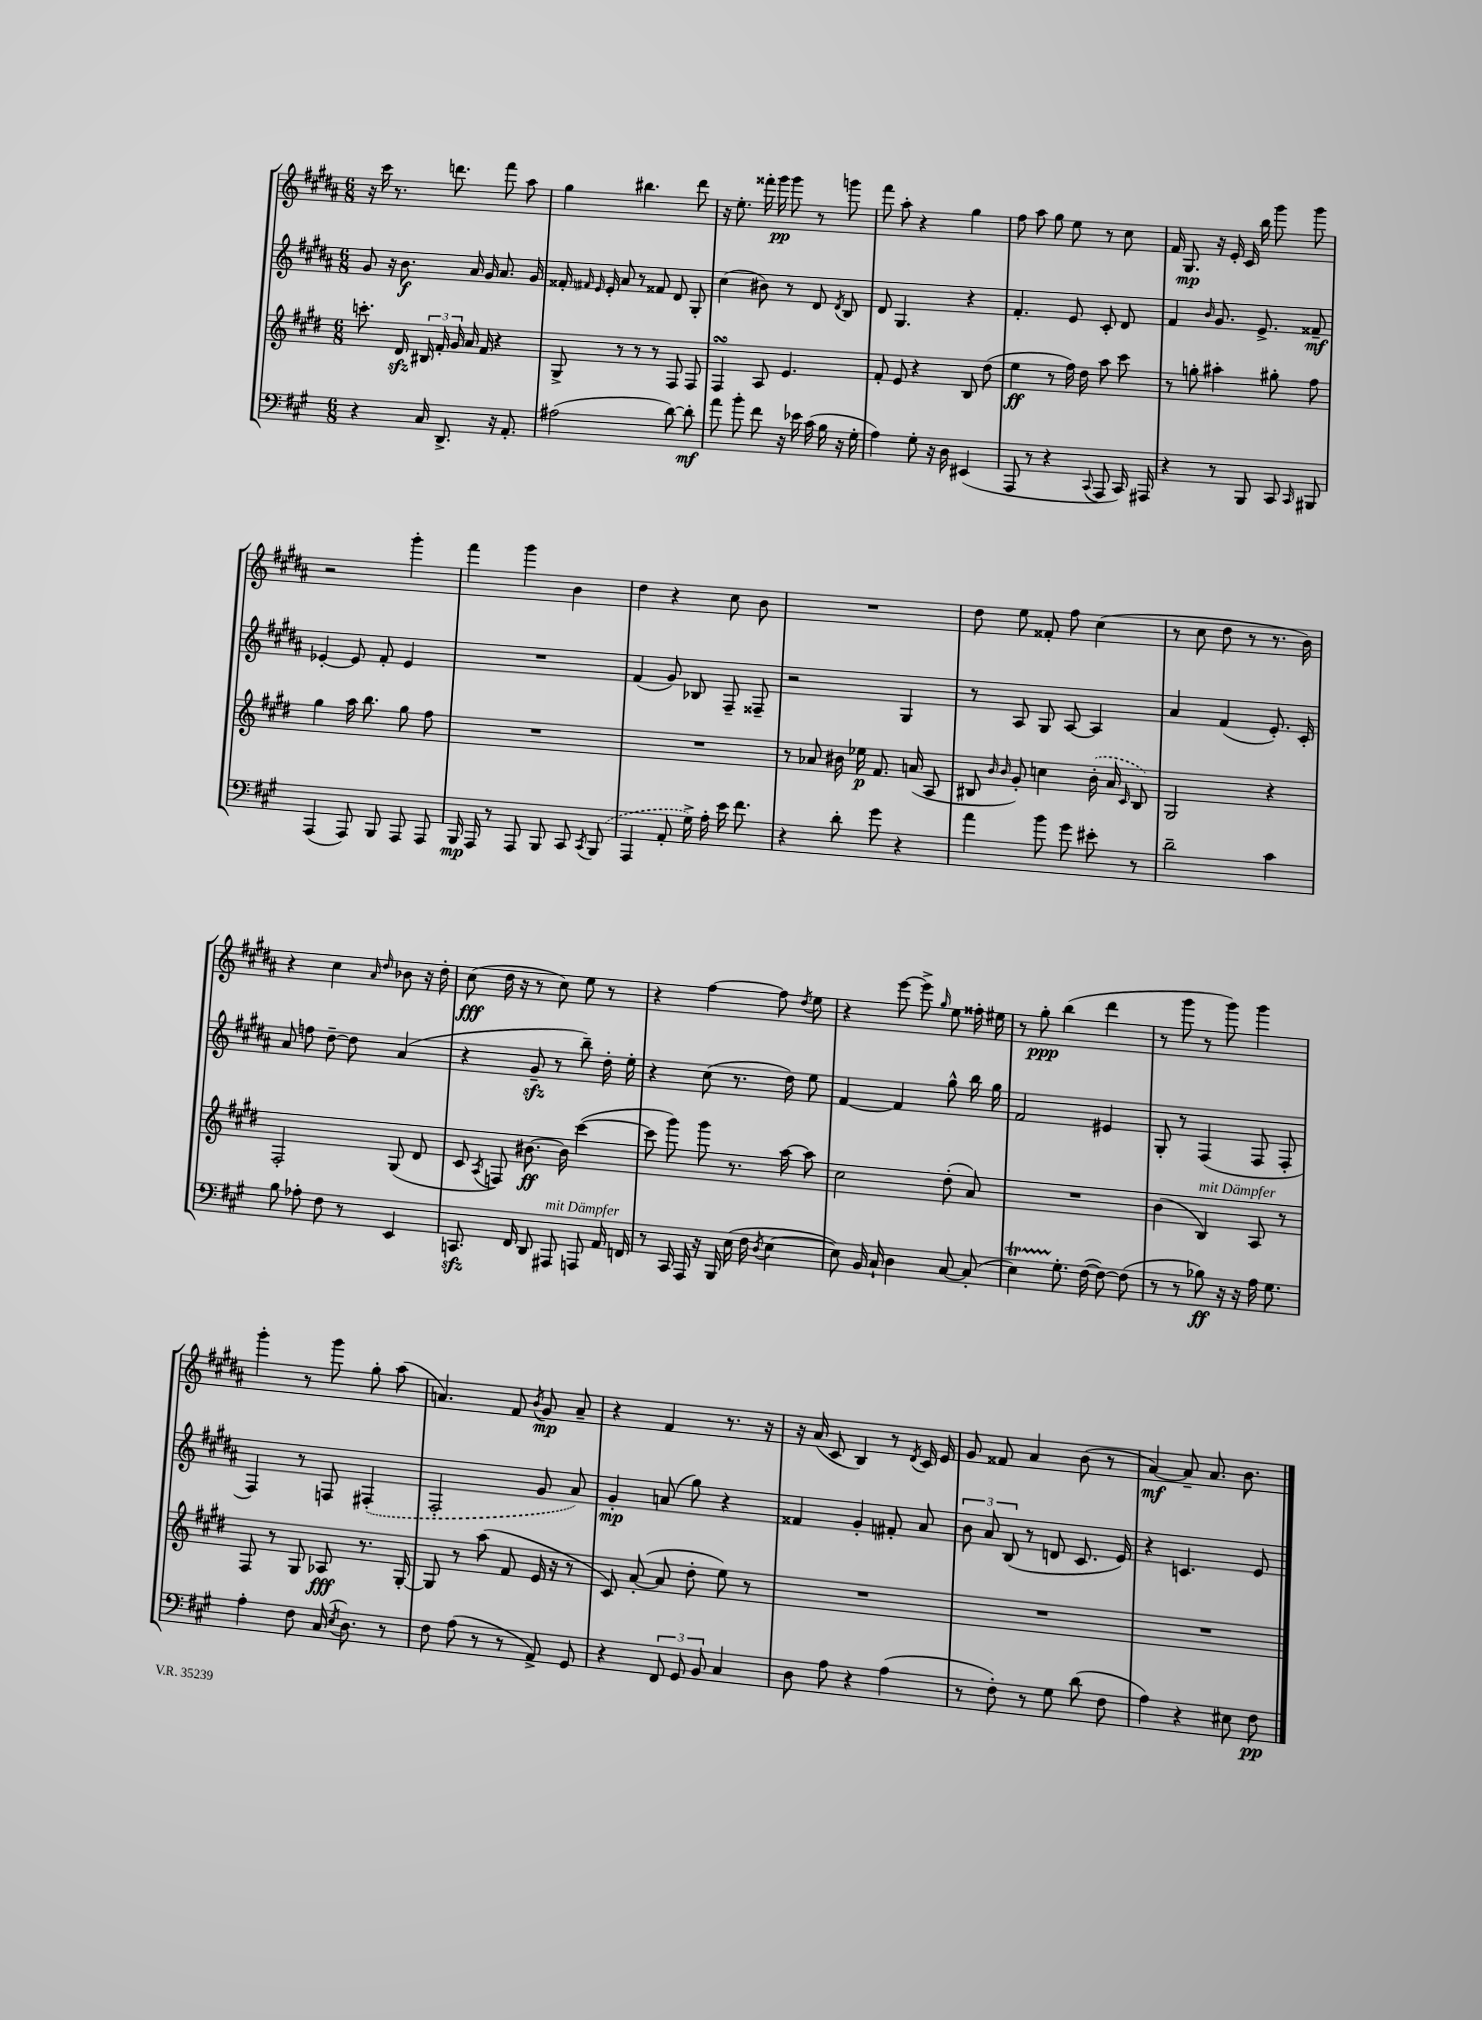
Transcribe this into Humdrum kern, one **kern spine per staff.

**kern	**dynam	**kern	**dynam	**kern	**dynam	**kern	**dynam
*part4	*part4	*part3	*part3	*part2	*part2	*part1	*part1
*staff4	*staff4	*staff3	*staff3	*staff2	*staff2	*staff1	*staff1
*clefF4	*	*clefG2	*	*clefG2	*	*clefG2	*
*k[f#c#g#]	*	*k[f#c#g#d#]	*	*k[f#c#g#d#a#]	*	*k[f#c#g#d#a#]	*
*M6/8	*	*M6/8	*	*M6/8	*	*M6/8	*
=15	=15	=15	=15	=15	=15	=15	=15
4r	.	8.cccn'\	.	8g#/	.	16r	.
.	.	.	.	.	.	16ccc#\	.
.	.	.	.	16r	.	8.r	.
.	.	16d#zz/	.	8.b\	f	.	.
16C#/	.	24B#X/	.	.	.	.	.
.	.	24f#'/	.	.	.	.	.
8.DD^/	.	.	.	.	.	8.dddn\	.
.	.	24g#/	.	.	.	.	.
.	.	16a/	.	16a#/	.	.	.
.	.	16f#/	.	16g#/	.	.	.
16r	.	4r	.	8.a#/	.	8fff#\	.
8.AA'/	.	.	.	.	.	.	.
.	.	.	.	.	.	8aa#\	.
.	.	.	.	16g#/	.	.	.
=16	=16	=16	=16	=16	=16	=16	=16
(2A#X\	.	8G#^/	.	16f##X'/	.	4gg#\	.
.	.	.	.	16qqf#X/	.	.	.
.	.	.	.	16qqe/	.	.	.
.	.	.	.	16e'/	.	.	.
.	.	8r	.	8a#/	.	.	.
.	.	8r	.	8r	.	4.bb#X\	.
.	.	8r	.	8f##X/	.	.	.
[8d\)	.	8F#/	.	8d#/	.	.	.
8d'\]	mf	8F#/	.	8G#'/	.	8ddd#\	.
=17	=17	=17	=17	=17	=17	=17	=17
8a\	.	4F#sSSS/	.	(4cc#\	.	16r	.
.	.	.	.	.	.	8.ee'\	.
8b'\	.	.	.	.	.	.	.
8f#\	.	8A/	.	8b#X\)	.	16fff##X'\	.
.	.	.	.	.	.	16ggg#\	pp
16r	.	4.e/	.	8r	.	8ggg#\	.
16e-X\	.	.	.	.	.	.	.
(16c#\	.	.	.	8d#/	.	8r	.
16B\	.	.	.	.	.	.	.
.	.	.	.	8qd#/	.	.	.
16r	.	.	.	8B/	.	8gggn\	.
16G#'\	.	.	.	.	.	.	.
=18	=18	=18	=18	=18	=18	=18	=18
4A\)	.	8f#'/	.	8d#/	.	8fff#\	.
.	.	8e/	.	4.G#/	.	8aa#'\	.
8G#'\	.	4r	.	.	.	4r	.
16r	.	.	.	.	.	.	.
16D\	.	.	.	.	.	.	.
(4EE#X/	.	8B/	.	4r	.	4gg#\	.
.	.	(8dd#\	.	.	.	.	.
=19	=19	=19	=19	=19	=19	=19	=19
8AAA/	.	4ee\	ff	4.f#'/	.	8ff#\	.
8r	.	.	.	.	.	8aa#\	.
4r	.	8r	.	.	.	8gg#\	.
.	.	16ff#\)	.	8e/	.	8ee\	.
.	.	16dd#\	.	.	.	.	.
8qqCC#/	.	.	.	.	.	.	.
8AAA/	.	8aa\	.	8c#'/	.	8r	.
16CC#/)	.	8ccc#\	.	8d#/	.	8cc#\	.
16AAA#X/	.	.	.	.	.	.	.
=20	=20	=20	=20	=20	=20	=20	=20
4r	.	8r	.	4f#/	.	16f#/	.
.	.	.	.	.	.	8.G#/	mp
.	.	8ggn'\	.	.	.	.	.
.	.	.	.	16qqb/	.	.	.
8r	.	4aa#X'\	.	8.g#/	.	16r	.
.	.	.	.	.	.	16e'/	.
8BBB/	.	.	.	.	.	16c#/	.
.	.	.	.	8.e^/	.	16bb\	.
8CC#/	.	8gg#X'\	.	.	.	8ggg#\	.
16qqCC#/	.	.	.	.	.	.	.
8BBB#X/	.	8ff#\	.	8f##X~/	mf	8ggg#\	.
!!LO:LB:g=z
=21	=21	=21	=21	=21	=21	=21	=21
(4AAA/	.	4gg#\	.	[4e-X'/	.	2r	.
8AAA/)	.	16aa\	.	8e-/]	.	.	.
.	.	8.bb\	.	.	.	.	.
8BBB/	.	.	.	8f#'/	.	.	.
8AAA/	.	8gg#\	.	4e-/	.	4ggg#'\	.
8AAA/	.	8ff#\	.	.	.	.	.
=22	=22	=22	=22	=22	=22	=22	=22
16BBB/	mp	2.r	.	2.r	.	4fff#\	.
16AAA/	.	.	.	.	.	.	.
8r	.	.	.	.	.	.	.
8AAA/	.	.	.	.	.	4ggg#\	.
8BBB/	.	.	.	.	.	.	.
8CC#/	.	.	.	.	.	4b\	.
8qCC#/	.	.	.	.	.	.	.
(8BBB/	.	.	.	.	.	.	.
=23	=23	=23	=23	=23	=23	=23	=23
4AAA/	.	2.r	.	(4f#/	.	4dd#\	.
8AA'/	.	.	.	8g#/)	.	4r	.
16G#^\)	.	.	.	8B-X/	.	.	.
16A'\	.	.	.	.	.	.	.
16e\	.	.	.	8F#~/	.	8cc#\	.
8.f#\	.	.	.	.	.	.	.
.	.	.	.	8F##X~/	.	8b\	.
=24	=24	=24	=24	=24	=24	=24	=24
4r	.	8r	.	2r	.	2.r	.
.	.	8a-X/	.	.	.	.	.
8d'\	.	16b#X\	.	.	.	.	.
.	.	16ee-X\	p	.	.	.	.
8g#\	.	8.f#/	.	.	.	.	.
4r	.	.	.	4G#/	.	.	.
.	.	(16an/	.	.	.	.	.
.	.	8A/	.	.	.	.	.
=25	=25	=25	=25	=25	=25	=25	=25
4a\	.	8B#X/	.	8r	.	8dd#\	.
.	.	16qqb/	.	.	.	.	.
.	.	16qqb/	.	.	.	.	.
.	.	8g#'/)	.	8A#/	.	8ee\	.
8b\	.	4ccn\	.	8G#/	.	8f##X'/	.
8g#\	.	.	.	[8A#/	.	8ff#\	.
8e#X'\	.	(16b'\	.	4A#/]	.	(4cc#\	.
.	.	16a/	.	.	.	.	.
.	.	16qqc#/	.	.	.	.	.
8r	.	8B#/)	.	.	.	.	.
=26	=26	=26	=26	=26	=26	=26	=26
2d~\	.	2G#/	.	4a#/	.	8r	.
.	.	.	.	.	.	8cc#\	.
.	.	.	.	(4f#/	.	8dd#\	.
.	.	.	.	.	.	8r	.
4c#\	.	4r	.	8.e'/)	.	8.r	.
.	.	.	.	16c#'/	.	16b\)	.
!!LO:LB:g=z
=27	=27	=27	=27	=27	=27	=27	=27
8B\	.	2F#'/	.	8a#/	.	4r	.
8A-X'\	.	.	.	8ffn\	.	.	.
8F#\	.	.	.	[8dd#~\	.	4cc#\	.
8r	.	.	.	8dd#\]	.	.	.
.	.	.	.	.	.	16qqa#/	.
.	.	.	.	.	.	16qqdd#/	.
4EE/	.	(8G#/	.	(4a#/	.	8b-X\	.
.	.	8d#/	.	.	.	16r	.
.	.	.	.	.	.	16dd#'\	.
=28	=28	=28	=28	=28	=28	=28	=28
8.CCnzz/	.	8c#/	.	4r	.	(8cc#\	fff
.	.	8qA/	.	.	.	.	.
.	.	8Fn/)	.	.	.	16dd#\	.
16FF#/	.	.	.	.	.	16r	.
8DD/	.	[8.b#X\	ff	8g#zz~/	.	8r	.
!LO:TX:a:i:t=mit Dämpfer	!	!	!	!	!	!	!
8AAA#X/	.	.	.	8r	.	8cc#\)	.
.	.	16b#\]	.	.	.	.	.
8AAAn/	.	([4ccc#\	.	8bb~\)	.	8ee\	.
16AA/	.	.	.	16dd#'\	.	8r	.
16FFn/	.	.	.	16ee'\	.	.	.
=29	=29	=29	=29	=29	=29	=29	=29
8r	.	8ccc#\]	.	4r	.	4r	.
16CC#/	.	8ggg#\)	.	.	.	.	.
16AAA/	.	.	.	.	.	.	.
16r	.	8ggg#\	.	(8cc#\	.	[4ff#\	.
16BBB/	.	.	.	.	.	.	.
(16E\	.	8.r	.	8.r	.	.	.
16F#\	.	.	.	.	.	.	.
8qD/	.	.	.	.	.	.	.
[4E\	.	.	.	.	.	8ff#\]	.
.	.	[16aa\	.	16dd#\)	.	.	.
.	.	.	.	.	.	8qdd#/	.
.	.	8aa\]	.	8ee\	.	8ee\	.
=30	=30	=30	=30	=30	=30	=30	=30
8E\])	.	2cc#\	.	[4f#/	.	4r	.
16BB/	.	.	.	.	.	.	.
16C#`/	.	.	.	.	.	.	.
4D\	.	.	.	4f#/]	.	[8eee\	.
.	.	.	.	.	.	8eee^\]	.
.	.	.	.	.	.	16qqgg#/	.
[8C#/	.	(8dd#'\	.	8gg#^^\	.	8ee\	.
(8C#'/]	.	8a/)	.	16bb\	.	16ff##X'\	.
.	.	.	.	16gg#\	.	16ee#X\	.
=31	=31	=31	=31	=31	=31	=31	=31
4ET\)	.	2.r	.	2f#/	.	8r	.
.	.	.	.	.	.	8gg#'\	ppp
8.G#'\	.	.	.	.	.	(4bb\	.
([16F#\	.	.	.	.	.	.	.
8F#\_)	.	.	.	4e#X/	.	4ddd#\	.
(8F#\]	.	.	.	.	.	.	.
=32	=32	=32	=32	=32	=32	=32	=32
8r	.	(4b\	.	8G#'/	.	8r	.
8r	.	.	.	8r	.	8ggg#\	.
!	!	!LO:TX:a:i:t=mit Dämpfer	!	!	!	!	!
8B-X\)	ff	4B/)	.	(4F#/	.	8r	.
16r	.	.	.	.	.	8ggg#\)	.
16r	.	.	.	.	.	.	.
16A\	.	8A/	.	8F#/	.	4ggg#\	.
8.G#\	.	.	.	.	.	.	.
.	.	8r	.	8F#'/	.	.	.
!!LO:LB:g=z
=33	=33	=33	=33	=33	=33	=33	=33
4A'\	.	8F#/	.	4F#/)	.	4ggg#'\	.
.	.	8r	.	.	.	.	.
8F#\	.	8G#/	.	8r	.	8r	.
(16C#/	.	8A-X/	fff	8Fn/	.	8ggg#\	.
8qE/	.	.	.	.	.	.	.
8.D\)	.	.	.	.	.	.	.
.	.	8.r	.	(4F#X'/	.	8gg#'\	.
8r	.	.	.	.	.	(8aa#\	.
.	.	[16G#'/	.	.	.	.	.
=34	=34	=34	=34	=34	=34	=34	=34
8F#\	.	8G#/]	.	2F#'/	.	4.an/)	.
(8A\	.	8r	.	.	.	.	.
8r	.	(8aa\	.	.	.	.	.
8r	.	8f#/	.	.	.	8f#/	.
.	.	.	.	.	.	8qb/	.
8AA^/)	.	16e/	.	8g#/	.	8g#/	mp
.	.	16r	.	.	.	.	.
8GG#/	.	8r	.	8a#/)	.	8a~/	.
=35	=35	=35	=35	=35	=35	=35	=35
4r	.	8c#/)	.	4g#'/	mp	4r	.
.	.	([8a'/	.	.	.	.	.
12FF#/	.	8a/]	.	(8an/	.	4f#/	.
12GG#/	.	.	.	.	.	.	.
.	.	8dd#'\	.	8gg#\)	.	.	.
12BB/	.	.	.	.	.	.	.
4C#/	.	8ee\)	.	4r	.	8.r	.
.	.	8r	.	.	.	.	.
.	.	.	.	.	.	16r	.
=36	=36	=36	=36	=36	=36	=36	=36
8D\	.	2.r	.	4f##X/	.	16r	.
.	.	.	.	.	.	(16a#/	.
8A\	.	.	.	.	.	8c#/	.
4r	.	.	.	4g#'/	.	4B/)	.
(4A\	.	.	.	8f#X'/	.	8r	.
.	.	.	.	.	.	8qd#/	.
.	.	.	.	8a#/	.	16c#/	.
.	.	.	.	.	.	16e/	.
=37	=37	=37	=37	=37	=37	=37	=37
8r	.	2.r	.	12b\	.	8g#/	.
.	.	.	.	12a#/	.	.	.
8F#'\)	.	.	.	.	.	8f##X/	.
.	.	.	.	(12B/	.	.	.
8r	.	.	.	8r	.	4a#/	.
8G#\	.	.	.	8dn/	.	.	.
(8d\	.	.	.	8.c#/	.	(8b\	.
8F#\	.	.	.	.	.	8r	.
.	.	.	.	16e/)	.	.	.
=38	=38	=38	=38	=38	=38	=38	=38
4A\)	.	2.r	.	4r	.	[4a#/)	mf
4r	.	.	.	4.cn/	.	8a#~/]	.
.	.	.	.	.	.	8.a#/	.
8E#X\	.	.	.	.	.	.	.
.	.	.	.	.	.	8.b\	.
8F#\	pp	.	.	8e/	.	.	.
==	==	==	==	==	==	==	==
*-	*-	*-	*-	*-	*-	*-	*-
